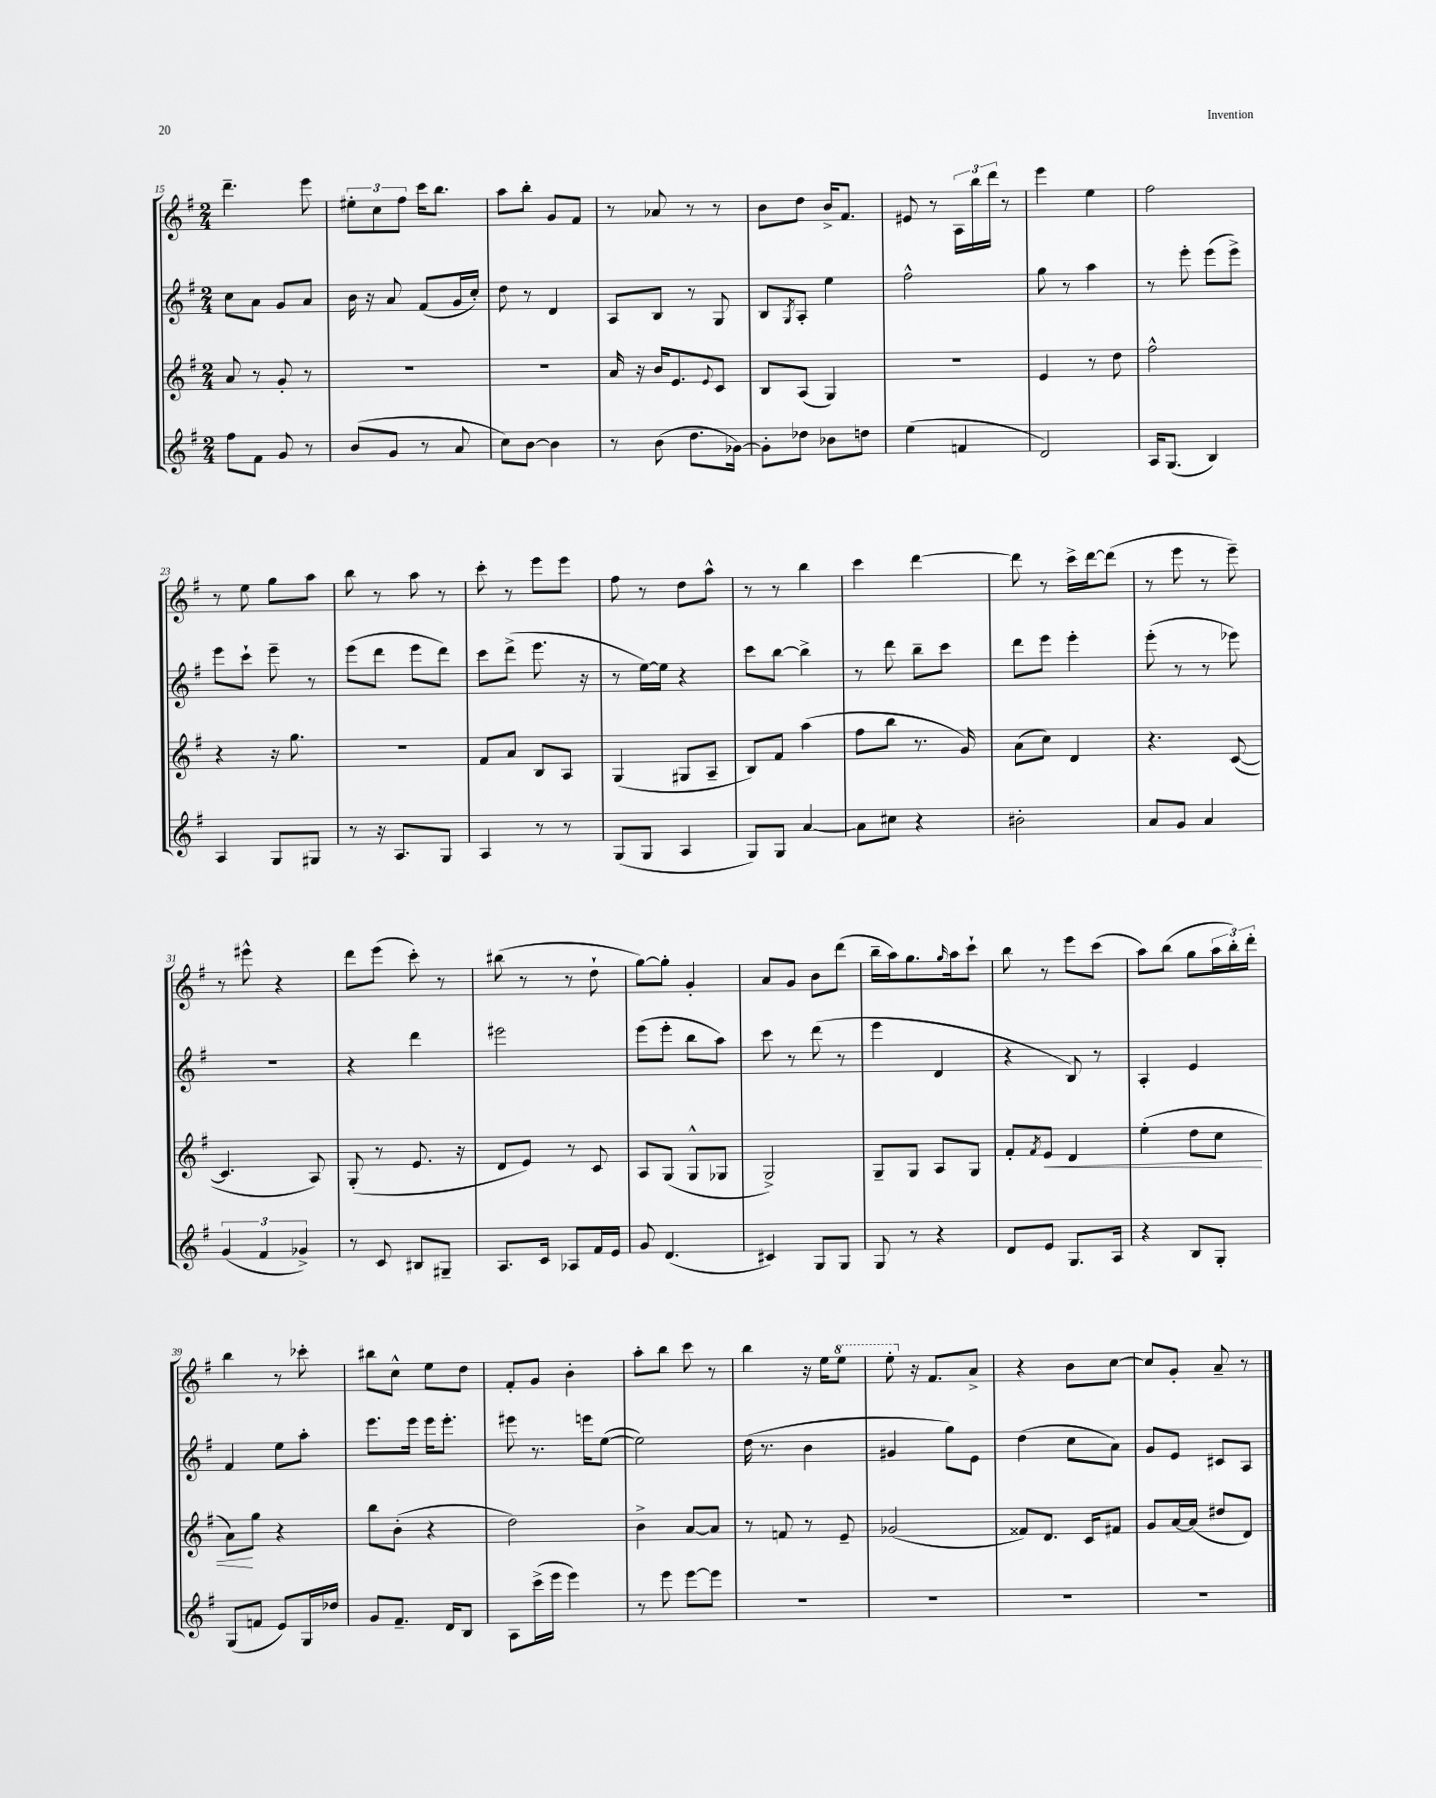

**kern	**kern	**dynam	**kern	**kern
*part4	*part3	*part3	*part2	*part1
*staff4	*staff3	*staff3	*staff2	*staff1
*clefG2	*clefG2	*	*clefG2	*clefG2
*k[f#]	*k[f#]	*	*k[f#]	*k[f#]
*M2/4	*M2/4	*	*M2/4	*M2/4
=15	=15	=15	=15	=15
8ff#\L	8a/	.	8cc\L	4.ddd~\
8f#\J	8r	.	8a\J	.
8g/	8g'/	.	8g/L	.
8r	8r	.	8a/J	8eee\
=16	=16	=16	=16	=16
(8b/L	2r	.	16b\	12ee#X'\L
.	.	.	16r	.
.	.	.	.	12cc\
8g/J	.	.	8a/	.
.	.	.	.	12ff#\J
8r	.	.	(8f#/L	16ccc\KL
.	.	.	.	8.bb\J
8a/	.	.	16g/L	.
.	.	.	16cc'/JJ)	.
=17	=17	=17	=17	=17
8cc\L)	2r	.	8dd\	8aa\L
[8b\J	.	.	8r	8bb'\J
4b\]	.	.	4d/	8g/L
.	.	.	.	8f#/J
=18	=18	=18	=18	=18
8r	16a/	.	8A/L	8r
.	16r	.	.	.
(8b\	16b/KL	.	8B/J	8a-X/
.	8.e/	.	.	.
8.dd\L	.	.	8r	8r
.	8qqe/	.	.	.
.	8c/J	.	8G/	8r
[16g-X\Jk)	.	.	.	.
=19	=19	=19	=19	=19
8g-'\L]	8B/L	.	8B/L	8b\L
.	.	.	8qG/	.
8dd-X\J	(8A/J	.	8A'/J	8dd\J
8b-X\L	4G/)	.	4ee\	16b^/KL
.	.	.	.	8.f#/J
8ddn\J	.	.	.	.
=20	=20	=20	=20	=20
(4ee\	2r	.	2ff#^^\	8e#X/
.	.	.	.	8r
4fn/	.	.	.	24A\LL
.	.	.	.	24bb\
.	.	.	.	24ddd\JJ
.	.	.	.	8r
=21	=21	=21	=21	=21
2d/)	4e/	.	8gg\	4eee\
.	.	.	8r	.
.	8r	.	4aa\	4ee\
.	8dd\	.	.	.
=22	=22	=22	=22	=22
16A/KL	2ff#^^\	.	8r	2ff#\
(8.G/J	.	.	.	.
.	.	.	8eee'\	.
4B/)	.	.	(8eee\L	.
.	.	.	8eee^\J)	.
!!LO:LB:g=z
=23	=23	=23	=23	=23
4A/	4r	.	8eee\L	8r
.	.	.	8ccc`\J	8ee\
8G/L	16r	.	8eee~\	8gg\L
.	8.gg\	.	.	.
8G#X/J	.	.	8r	8aa\J
=24	=24	=24	=24	=24
8r	2r	.	(8eee\L	8bb\
16r	.	.	8ddd\J	8r
8.A/L	.	.	.	.
.	.	.	8eee\L	8aa\
8G/J	.	.	8ddd\J)	8r
=25	=25	=25	=25	=25
4A/	8f#/L	.	8ccc\L	8ccc'\
.	8a/J	.	(8ddd^\J	8r
8r	8B/L	.	8.eee\	8eee\L
8r	8A/J	.	.	8eee\J
.	.	.	16r	.
=26	=26	=26	=26	=26
(8G/L	(4G/	.	8r	8ff#\
8G/J	.	.	[16ee\LL)	8r
.	.	.	16ee\JJ]	.
4A/	8G#X/L	.	4r	8dd\L
.	8A~/J	.	.	8aa^^\J
=27	=27	=27	=27	=27
8G/L)	8B/L)	.	8ccc\L	8r
8G/J	8f#/J	.	[8bb\J	8r
[4a/	(4aa\	.	4bb^\]	4bb\
=28	=28	=28	=28	=28
8a\L]	8ff#\L	.	8r	4ccc\
8cc#X\J	8bb\J	.	8ddd\	.
4r	8.r	.	8bb~\L	[4ddd\
.	.	.	8ccc\J	.
.	16g/)	.	.	.
=29	=29	=29	=29	=29
2b#X'\	(8a\L	.	8ddd\L	8ddd\]
.	8cc\J)	.	8eee\J	8r
.	4d/	.	4eee'\	16ccc^\LL
.	.	.	.	[16ddd\J
.	.	.	.	(8ddd\J]
=30	=30	=30	=30	=30
8a/L	4.r	.	(8eee'\	8r
8g/J	.	.	8r	8eee\
4a/	.	.	8r	8r
.	([8c/	.	8eee-X\)	8eee~\)
!!LO:LB:g=z
=31	=31	=31	=31	=31
(6g/	4.c/]	.	2r	8r
.	.	.	.	8eee#X^^\
6f#/	.	.	.	.
.	.	.	.	4r
6g-X^/)	.	.	.	.
.	8A/)	.	.	.
=32	=32	=32	=32	=32
8r	(8G'/	.	4r	8ddd\L
8c/	8r	.	.	(8eee\J
8B#X/L	8.e/	.	4ddd\	8ccc'\)
8G#X~/J	.	.	.	8r
.	16r	.	.	.
=33	=33	=33	=33	=33
8.A/L	8d/L	.	2eee#X\	(8bb#X\
.	8e/J)	.	.	8r
16c/Jk	.	.	.	.
8A-X/L	8r	.	.	8r
16f#/L	8c/	.	.	8dd`\
16e/JJ	.	.	.	.
=34	=34	=34	=34	=34
8g/	8A/L	.	(8eee\L	[8gg\L)
(4.d/	(8G/J	.	8eee'\J	8gg'\J]
.	8G^^/L	.	8bb\L	4g'/
.	8G-X/J	.	8aa\J)	.
=35	=35	=35	=35	=35
4c#X/)	2G^/)	.	8ccc\	8a/L
.	.	.	8r	8g/J
8G/L	.	.	(8ddd\	8b\L
8G/J	.	.	8r	(8ddd\J
=36	=36	=36	=36	=36
8G/	8G~/L	.	4eee\	16bb~\LL
.	.	.	.	16aa\J)
8r	8G/J	.	.	8.gg\
4r	8A/L	.	4d/	.
.	.	.	.	16qqgg/
.	.	.	.	16aa\k
.	8G/J	.	.	8ccc`\J
=37	=37	=37	=37	=37
8d/L	8f#'/L	.	4r	8bb\
.	8qf#/	.	.	.
!	!	!LO:HP:b	!	!
8e/J	8e/J	<	.	8r
8.G/L	4d/	.	8B/)	8eee\L
.	.	.	8r	(8ccc\J
16A/Jk	.	.	.	.
=38	=38	=38	=38	=38
4r	(4ee'\	.	4A'/	8aa\L)
.	.	.	.	(8bb\J
8B/L	8dd\L	.	4e/	8gg\L
8G'/J	8cc\J	.	.	24aa\L
.	.	.	.	24bb'\)
.	.	.	.	24ddd'\JJ
!!LO:LB:g=z
=39	=39	=39	=39	=39
(8G/L	8a\L)	.	4f#/	4bb\
8fn/J	8gg\J	[	.	.
8e/L)	4r	.	8ee\L	8r
16G/L	.	.	8aa'\J	8ccc-X'\
16dd-X/JJ	.	.	.	.
=40	=40	=40	=40	=40
8g/L	8bb\L	.	8.eee\L	8bb#X\L
8.f#~/J	(8b'\J	.	.	8cc^^\J
.	.	.	16eee\Jk	.
.	4r	.	16eee\KL	8ee\L
16d/KL	.	.	8.eee'\J	.
8B/J	.	.	.	8dd\J
=41	=41	=41	=41	=41
8A\L	2dd\)	.	8eee#X\	8f#'/L
(16ccc^\L	.	.	8.r	8g/J
16eee\JJ	.	.	.	.
4eee\)	.	.	.	4b'\
.	.	.	16eeen\KL	.
.	.	.	([8ee\J	.
=42	=42	=42	=42	=42
8r	4b^\	.	2ee\])	8aa'\L
8eee\	.	.	.	8bb\J
[8eee\L	[8a/L	.	.	8ccc\
8eee\J]	8a/J]	.	.	8r
=43	=43	=43	=43	=43
2r	8r	.	(16dd\	4bb\
.	.	.	8.r	.
.	8fn/	.	.	.
.	8r	.	4b\	16r
.	.	.	.	16ee\KL
*	*	*	*	*8va
.	8e~/	.	.	8eee\J
=44	=44	=44	=44	=44
2r	(2g-X/	.	4g#X/	8eee'\
*	*	*	*	*X8va
.	.	.	.	16r
.	.	.	.	8.f#/L
.	.	.	8gg\L)	.
.	.	.	8e\J	8a^/J
=45	=45	=45	=45	=45
2r	8f##X/L)	.	(4dd\	4r
.	8.d/J	.	.	.
.	.	.	8cc\L	8b\L
.	16c/KL	.	.	.
.	8f#X/J	.	8a\J)	[8cc\J
=46	=46	=46	=46	=46
2r	8g/L	.	8g/L	8cc/L]
.	[16a/L	.	8e/J	8g'/J
.	(16a/JJ]	.	.	.
.	8dd#X/L	.	8c#X/L	8a~/
.	8d/J)	.	8A/J	8r
==	==	==	==	==
*-	*-	*-	*-	*-
